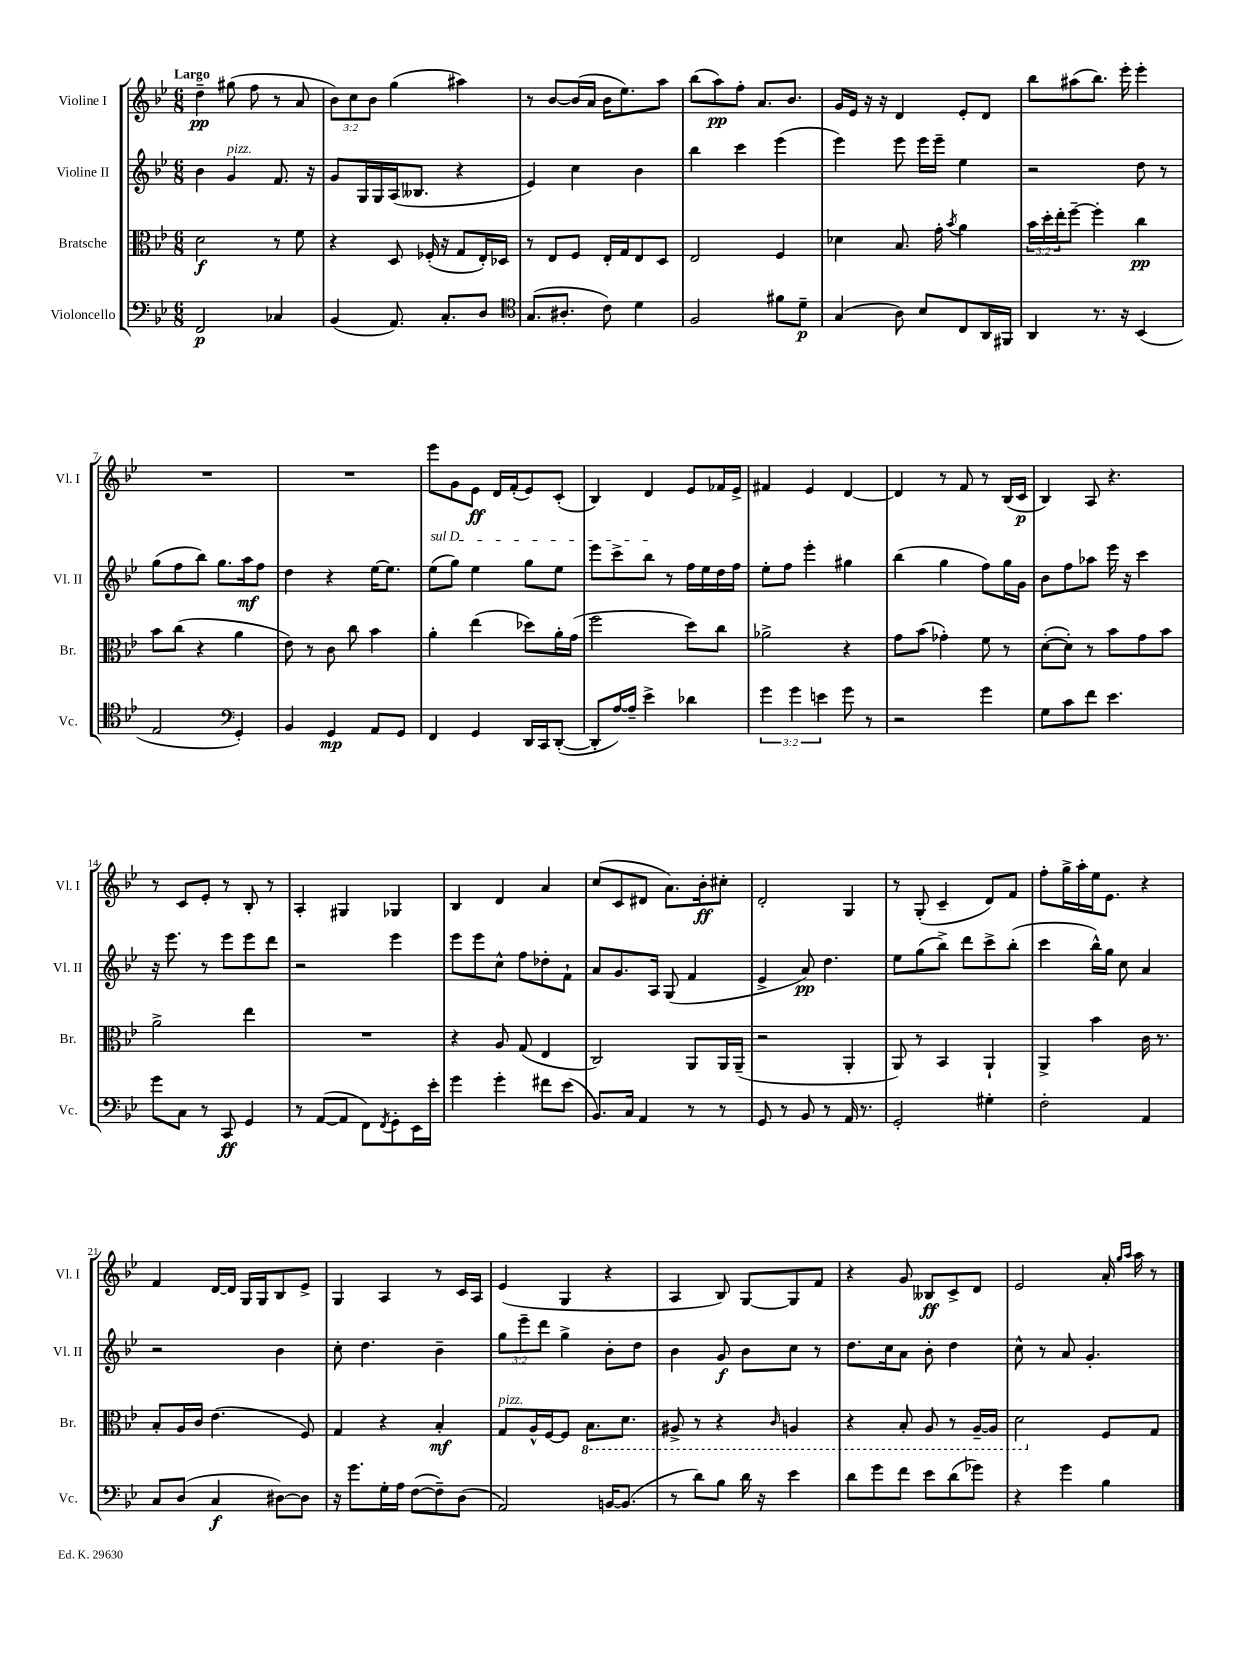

**kern	**kern	**kern	**kern
*staff4	*staff3	*staff2	*staff1
*clefF4	*clefC3	*clefG2	*clefG2
*k[b-e-]	*k[b-e-]	*k[b-e-]	*k[b-e-]
*M6/8	*M6/8	*M6/8	*M6/8
2FF	2d	4b-	4dd~
.	.	4g	(8gg#
.	.	.	8ff
4C-	8r	8.f	8r
.	8f	.	8a
.	.	16r	.
=	=	=	=
(4BB-	4r	8g	12b-)
.	.	.	12cc
.	.	16G	.
.	.	.	12b-
.	.	16G	.
8.AA)	8D	(16A	(4gg
.	.	8.B--	.
.	(16F-'	.	.
8.C'	16r	.	.
.	8G	4r	4aa#)
8D	16E-')	.	.
.	16D-	.	.
=	=	=	=
*clefC4	*	*	*
(8.G	8r	4e-)	8r
.	8E-	.	[8b-
8.A#'	.	.	.
.	8F	4cc	(16b-]
.	.	.	16a
8c)	16E-'	.	16b-
.	16G	.	8.ee-)
4d	8E-	4b-	.
.	8D	.	8aa
=	=	=	=
2F	2E-	4bb-	(8bb-
.	.	.	8aa)
.	.	4ccc	8ff'
.	.	.	8.a
8f#	4F	(4eee-	.
.	.	.	8.b-
8d~	.	.	.
=	=	=	=
(4G	4d-	4eee-)	16g
.	.	.	16e-
.	.	.	16r
.	.	.	16r
8A)	8.B-	8eee-	4d
8B-	.	16eee-	.
.	16g'	16eee-~	.
.	8qb-	.	.
8C	4a	4ee-	8e-'
16AA	.	.	8d
16FF#	.	.	.
=	=	=	=
4AA	24b-	2r	8bb-
.	24dd'	.	.
.	24ee-'	.	.
.	[8ff~	.	(8aa#
8.r	4ff']	.	8.bb-)
16r	.	.	16eee-'
(4BB-	4cc	8dd	4eee-'
.	.	8r	.
=	=	=	=
2E-	8b-	(8gg	2.r
.	(8cc	8ff	.
.	4r	8bb-)	.
.	.	8.gg	.
*clefF4	*	*	*
4GG')	4a	.	.
.	.	16aa	.
.	.	8ff	.
=	=	=	=
4BB-	8e-)	4dd	2.r
.	8r	.	.
4GG	8c	4r	.
.	8cc	.	.
8AA	4b-	[16ee-	.
.	.	8.ee-]	.
8GG	.	.	.
=	=	=	=
4FF	4a'	(8ee-	8eee-
.	.	8gg)	8g
4GG	(4ee-	4ee-	8e-
.	.	.	16d
.	.	.	(16f'
16DD	8dd-)	8gg	8e-)
16CC	.	.	.
([8DD'	16a'	8ee-	(8c'
.	(16g	.	.
=	=	=	=
8DD']	2ff	8eee-	4B-)
[16A)	.	8ccc^	.
16A~]	.	.	.
4e-^	.	8bb-	4d
.	.	8r	.
4d-	8dd)	16ff	8e-
.	.	16ee-	.
.	8cc	16dd	16f-
.	.	16ff	16e-^
=	=	=	=
6g	2a-^	8ee-'	4f#
.	.	8ff	.
6g	.	.	.
.	.	4eee-'	4e-
6e	.	.	.
8g	4r	4gg#	[4d
8r	.	.	.
=	=	=	=
2r	8g	(4bb-	4d]
.	(8b-	.	.
.	4g-')	4gg	8r
.	.	.	8f
4g	8f	8ff)	8r
.	8r	16gg	(16B-
.	.	16g	16c
=	=	=	=
8G	([8d'	8b-	4B-)
8c	8d'])	8ff	.
8f	8r	8aa-	8A
4.e-	8b-	16eee-	4.r
.	.	16r	.
.	8g	4ccc	.
.	8b-	.	.
=	=	=	=
8g	2a^	16r	8r
.	.	8.eee-	.
8C	.	.	8c
8r	.	8r	8e-'
8CC	.	8eee-	8r
4GG	4ee-	8eee-	8B-'
.	.	8ddd	8r
=	=	=	=
8r	2.r	2r	4A'
([8AA	.	.	.
8AA]	.	.	4G#
8FF)	.	.	.
8qFF	.	.	.
8GG'	.	4eee-	4G-
16EE-	.	.	.
16e-'	.	.	.
=	=	=	=
4g	4r	8eee-	4B-
.	.	8eee-	.
4g'	8A	8cc^^	4d
.	(8G	8ff	.
8f#	4E-	8dd-'	4a
(8e-	.	8f`	.
=	=	=	=
8.BB-)	2C)	8a	(8cc
.	.	8.g	8c
16C	.	.	.
4AA	.	.	8d#
.	.	16A	.
.	.	(8G	8.a)
8r	8AA	4f	.
.	.	.	16b-'
8r	16AA	.	8cc#'
.	(16AA~	.	.
=	=	=	=
8GG	2r	4e-^	2d'
8r	.	.	.
8BB-	.	8a)	.
8r	.	4.dd	.
16AA	4AA'	.	4G
8.r	.	.	.
=	=	=	=
2GG'	8AA)	8ee-	8r
.	8r	(8gg	(8G'
.	4BB-	8bb-^)	4c~
.	.	8ddd	.
4G#'	4AA`	8ccc^	8d)
.	.	(8bb-'	8f
=	=	=	=
2F'	4AA^	4ccc	8ff'
.	.	.	16gg^
.	.	.	16aa'
.	4b-	16bb-^^)	16ee-
.	.	16gg	8.e-
.	.	8cc	.
4AA	16c	4a	4r
.	8.r	.	.
=	=	=	=
8C	8B-'	2r	4f
(8D	16A	.	.
.	16c	.	.
4C	(4.e-	.	[16d
.	.	.	16d]
.	.	.	16G
.	.	.	16G
[8D#)	.	4b-	8B-
8D#]	8F)	.	8e-^
=	=	=	=
16r	4G	8cc'	4G
8.g	.	.	.
.	.	4.dd	.
16G'	4r	.	4A
16A	.	.	.
([8F	.	.	.
8F~])	4B-'	4b-~	8r
(8D	.	.	16c
.	.	.	16A
=	=	=	=
2AA)	8G	12gg	(4e-
.	.	12eee-~	.
.	16A^^	.	.
.	.	12ddd	.
.	[16F	.	.
.	8F]	4gg^	4G
.	8.BB-	.	.
[16BB	.	8b-'	4r
(8.BB]	8.D	.	.
.	.	8dd	.
=	=	=	=
8r	8AA#^	4b-	4A
8d)	8r	.	.
8B-	4r	8g	8B-)
16d	.	8b-	[8G
16r	.	.	.
.	16qqC	.	.
4e-	4AA	8cc	8G]
.	.	8r	8f
=	=	=	=
8d	4r	8.dd	4r
8g	.	.	.
.	.	16cc	.
8f	8BB-'	8a	8g
8e-	8AA	8b-'	8B--
(8d	8r	4dd	8c^
8g-)	[16AA~	.	8d
.	16AA]	.	.
=	=	=	=
4r	2D	8cc^^	2e-
.	.	8r	.
4g	.	8a	.
.	.	4.g'	.
4B-	8F	.	16a'
.	.	.	16qqgg
.	.	.	16qqaa
.	.	.	16aa
.	8G	.	8r
==	==	==	==
*-	*-	*-	*-
